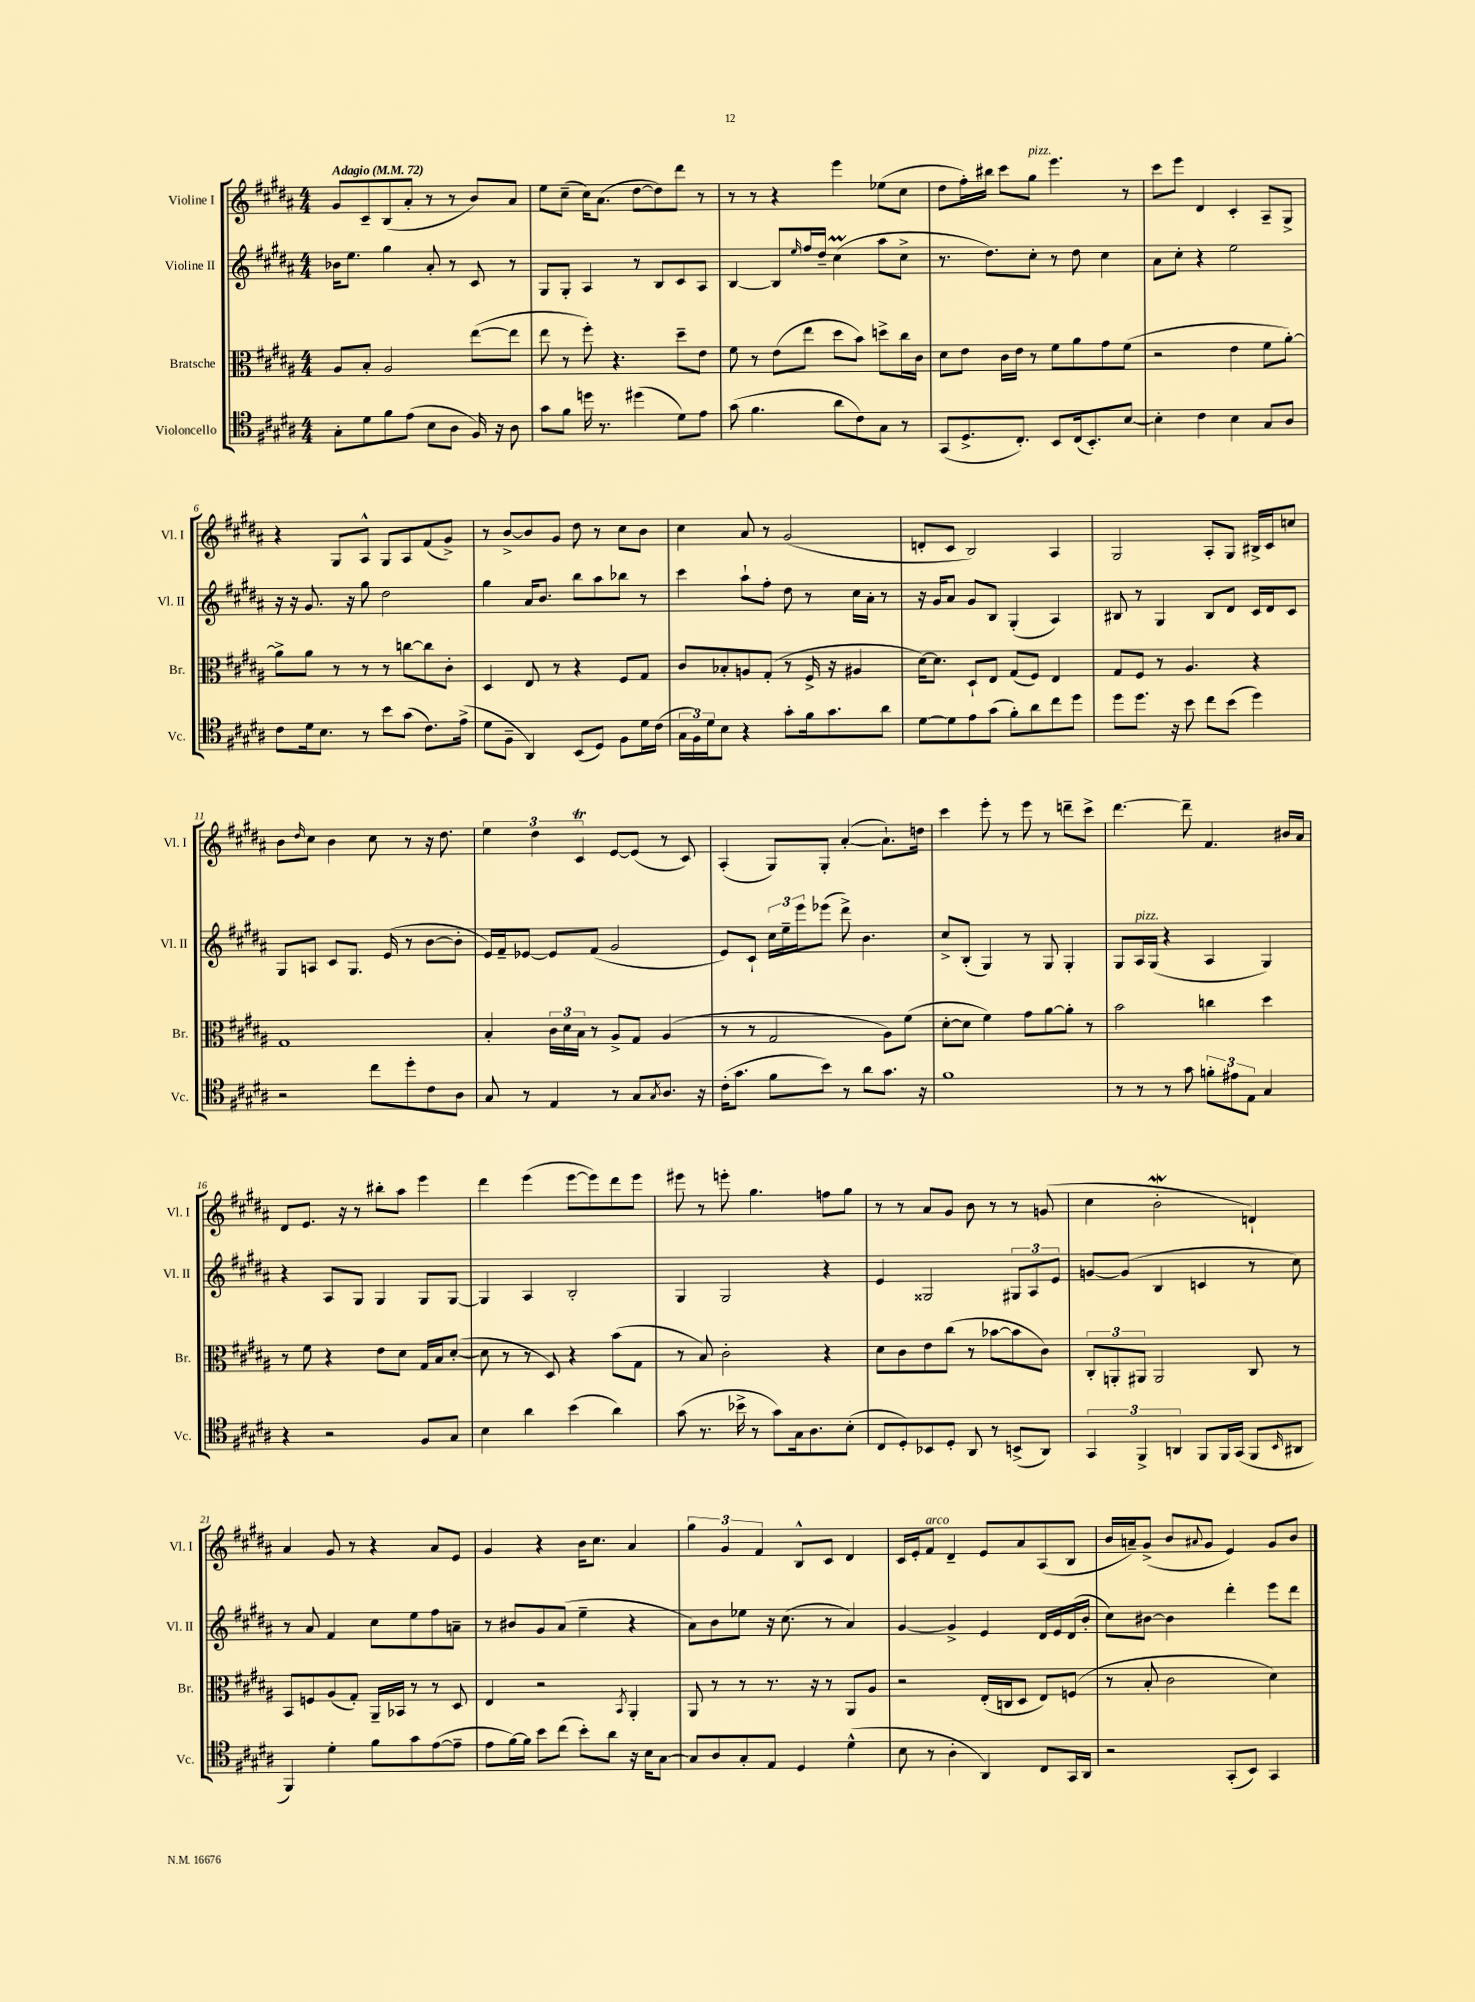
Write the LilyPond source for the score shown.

<<
\new StaffGroup <<
\new Staff = "s0" \with { instrumentName = "Violine I" shortInstrumentName = "Vl. I" } {
    \clef treble \key b \major \numericTimeSignature \time 4/4 \tempo "Adagio" 4 = 72
    gis'8 cis'8-- b8( ais'8-. r8 r8 b'8) ais'8 |
    e''8 cis''8--( cis''16) ais'8.( dis''8~ dis''8) dis'''8 r8 |
    r8 r8 r4 e'''4 ees''8( cis''8 |
    dis''8 fis''16-.) bis''16 cis'''8 gis''8^\markup { \italic "pizz." } e'''4. r8 |
    cis'''8 e'''8 dis'4 cis'4-. ais8-- gis8-> |
    r4 gis8 ais8-^ gis8 ais8 fis'8( gis'8->) |
    r8 b'8~-> b'8 gis'8 dis''8 r8 cis''8 b'8 |
    cis''4 ais'8 r8 gis'2( |
    d'8-. cis'8 b2) ais4 |
    gis2 ais8-. gis8 bis16-> cis'16 c''8 |
    b'8 \grace { dis''16 } cis''8 b'4 cis''8 r8 r16 dis''8. |
    \tuplet 3/2 { e''4 dis''4 cis'4\trill } e'8~ e'8( r8 cis'8) |
    ais4-.( gis8) gis8-. ais'4~-.( ais'8.-!) d''16 |
    cis'''4 e'''8-. r8 e'''8 r8 d'''8-- cis'''8-> |
    dis'''4.~ dis'''8-- fis'4. bis'16 ais'16 |
    dis'8 e'8. r16 r8 bis''8-. ais''8 e'''4 |
    dis'''4 e'''4( e'''8~ e'''8) dis'''8 e'''8 |
    eis'''8 r8 e'''8-. gis''4. f''8 gis''8 |
    r8 r8 ais'8 gis'8 b'8 r8 r8 g'8( |
    cis''4 b'2-.\mordent d'4-!) |
    ais'4 gis'8 r8 r4 ais'8 e'8 |
    gis'4 r4 b'16 cis''8. ais'4 |
    \tuplet 3/2 { gis''4 gis'4 fis'4 } b8-^ cis'8 dis'4 |
    cis'16 e'16-. fis'8^\markup { \italic "arco" } dis'4-- e'8 ais'8 ais8( b8 |
    b'16 a'16--) gis'8->( b'8 \appoggiatura { ais'8 } gis'8 e'4) gis'8 b'8 \bar "|." |
}
\new Staff = "s1" \with { instrumentName = "Violine II" shortInstrumentName = "Vl. II" } {
    \clef treble \key b \major \numericTimeSignature \time 4/4
    bes'16 e''8. gis''4 ais'8-. r8 cis'8 r8 |
    gis8 gis8-. ais4 r8 b8 cis'8 ais8 |
    b4~ b8 \grace { e''16 } fis''16 dis''16-- cis''4\prall( ais''8 cis''8-> |
    r8. dis''8.) cis''8-. r8 dis''8 cis''4 |
    ais'8 cis''8-. r4 e''2 |
    r16 r16 gis'8. r16 gis''8 dis''2 |
    gis''4 ais'16 b'8. b''8 ais''8 bes''8 r8 |
    cis'''4 ais''8-! fis''8-. dis''8 r8 cis''16 ais'16-. r8 |
    r16 gis'16 ais'8 gis'8 b8 gis4-.( ais4) |
    bis8 r8 gis4 bis8 dis'8 cis'16 dis'16 cis'8 |
    gis8 a8 cis'8 gis8. e'16( r8 b'8~ b'8-. |
    e'16) fis'16-- ees'8~ ees'8 fis'8( gis'2 |
    e'8) cis'8-! \tuplet 3/2 { cis''16 e''16-- e'''16 } ees'''8( dis'''8->) b'4. |
    cis''8-> b8-.( gis4) r8 gis8 gis4-. |
    gis8 ais16^\markup { \italic "pizz." } gis16( r4 ais4 gis4) |
    r4 ais8 gis8 gis4 gis8 gis8~ |
    gis4 ais4 b2-. |
    gis4 gis2 r4 |
    e'4 gisis2 \tuplet 3/2 { gis8 ais8 e'8 } |
    g'8~ g'8( b4 c'4 r8 cis''8) |
    r8 ais'8 fis'4 cis''8 e''8 fis''8 a'8-- |
    r8 bis'8 gis'8 ais'8( e''4-- r4 |
    ais'8) b'8 ees''8 r16 cis''8.( r8 ais'4) |
    gis'4~ gis'4-> e'4 dis'16 e'16 dis'16( b'16-. |
    cis''8) bis'8~ bis'4 dis'''4-. e'''8 dis'''8 \bar "|." |
}
\new Staff = "s2" \with { instrumentName = "Bratsche" shortInstrumentName = "Br." } {
    \clef alto \key b \major \numericTimeSignature \time 4/4
    ais8 b8-. ais2 e''8~( e''8 |
    e''8 r8 fis''8-.) r4. dis''8-- e'8 |
    fis'8 r8 e'8( e''8 dis''8 b'8) d''8-> cis''16 cis'16 |
    dis'8 e'8 cis'16 e'16 r8 fis'8 ais'8 gis'8 fis'8( |
    r2 e'4 fis'8 ais'8~-.) |
    ais'8-> ais'8 r8 r8 r8 c''8~ c''8 cis'8-. |
    dis4 e8 r8 r4 fis8 gis8 |
    cis'8 bes8-. a8 gis8-.( r8 fis16-> r16 ais4 |
    dis'16~) dis'8. dis8-! e8 gis8( fis8) e4 |
    gis8 fis8 r8 ais4. r4 |
    gis1 |
    b4-. \tuplet 3/2 { cis'16 dis'16 b16 } r8 ais8-> gis8 ais4( |
    r8 r8 gis2 ais8) fis'8( |
    dis'8~-. dis'8 fis'4) gis'8 ais'8~ ais'8-. r8 |
    b'2 c''4 dis''4 |
    r8 fis'8 r4 e'8 dis'8 gis16 b16 dis'8~-.( |
    dis'8 r8 r8 dis8) r4 b'8( gis8 |
    r8 b8) cis'2-. r4 |
    dis'8 cis'8 e'8 cis''8( r8 bes'8~ bes'8 cis'8) |
    \tuplet 3/2 { cis8-. a,8-. ais,8 } ais,2 cis8 r8 |
    b,8 f8 ais8( gis8-.) ais,16-- bes,16 r8 r8 dis8 |
    e4 r2 \acciaccatura { b,8 } ais,4-. |
    ais,8 r8 r8 r8. r16 r8 ais,8 ais8 |
    r2 e16-.( c16 dis8 e8) f8( |
    r8 b8-. cis'2 dis'4) \bar "|." |
}
\new Staff = "s3" \with { instrumentName = "Violoncello" shortInstrumentName = "Vc." } {
    \clef tenor \key b \major \numericTimeSignature \time 4/4
    gis8-. dis'8 fis'8 e'8( b8 ais8 fis16) r16 ais8 |
    gis'8 fis'8 d''16 r8. dis''4( dis'8) e'8 |
    gis'8( fis'4. ais'8 cis'8) gis8 r8 |
    gis,8( dis8.-> cis8.-.) b,8 cis16( b,8.-.) b8~ |
    b4-. cis'4 b4 gis8 ais8 |
    cis'8 dis'16 b8. r8 b'8 gis'8( cis'8.) e'16->( |
    dis'8 fis8-- ais,4) b,8( dis8) fis8 dis'16 cis'16( |
    \tuplet 3/2 { gis16 fis16) dis'16 } b8 r4 gis'8-. fis'16 gis'8. ais'8 |
    dis'8~ dis'8 e'8 gis'8( fis'8-.) ais'8 cis''8 dis''8 |
    dis''8 dis''8. r16 b'8 cis''8 b'8( dis''4) |
    r2 cis''8 dis''8-. cis'8 ais8 |
    gis8 r8 e4 r8 gis8 \acciaccatura { gis8 } ais8. r16 |
    cis'16-.( gis'8. fis'8 b'8) r8 ais'8 gis'8. r16 |
    fis'1 |
    r8 r8 r8 gis'8 \tuplet 3/2 { f'8-. eis'8 e8 } gis4 |
    r4 r2 fis8 gis8 |
    b4 ais'4 b'4( ais'4) |
    gis'8( r8. bes'16-> r8 gis'8) gis16 ais8. b8-.( |
    cis8 dis8-.) bes,8 dis8-. ais,8 r8 b,8->( ais,8) |
    \tuplet 3/2 { gis,4 fis,4-> a,4 } fis,8 fis,16 gis,16( fis,8 \grace { b,16 } ais,8 |
    fis,4) dis'4-. fis'8 gis'8 e'8~( e'8-- |
    e'8 fis'16~) fis'16 b'8 cis''8( b'8-.) ais'8 r16 b16 gis8~ |
    gis8 ais8 gis8-. e8 dis4 dis'4-^( |
    b8 r8 ais4-. ais,4) cis8 gis,16 ais,16 |
    r2 gis,8-.( b,8) gis,4 \bar "|." |
}
>>
>>
